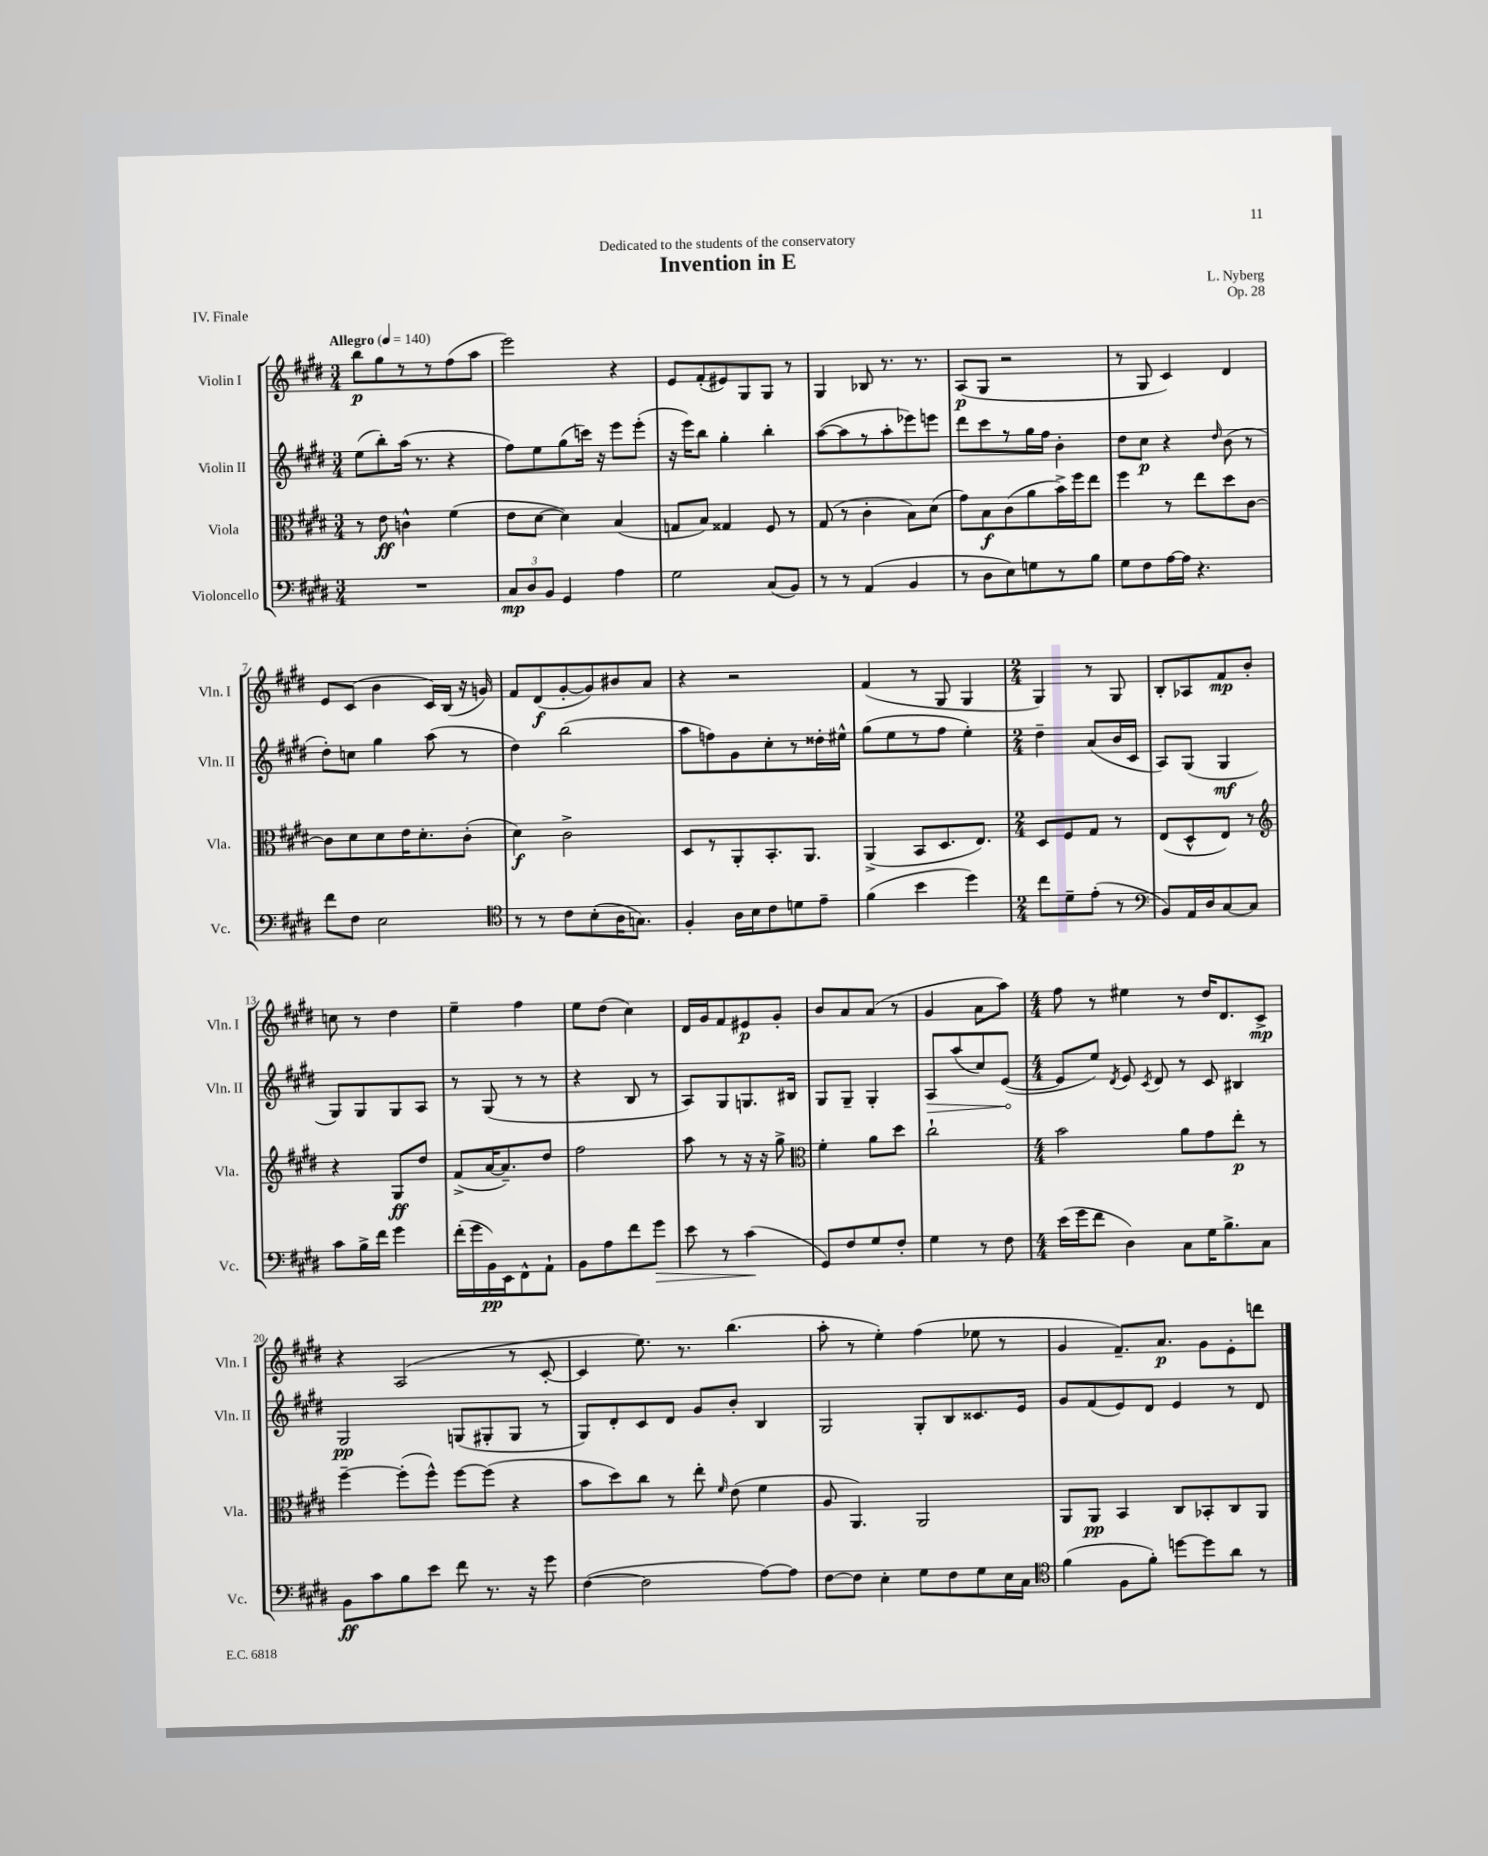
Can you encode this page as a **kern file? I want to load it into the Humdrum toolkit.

**kern	**dynam	**kern	**dynam	**kern	**dynam	**kern	**dynam
*part4	*part4	*part3	*part3	*part2	*part2	*part1	*part1
*staff4	*staff4	*staff3	*staff3	*staff2	*staff2	*staff1	*staff1
*I"Violoncello	*	*I"Viola	*	*I"Violin II	*	*I"Violin I	*
*I'Vc.	*	*I'Vla.	*	*I'Vln. II	*	*I'Vln. I	*
*clefF4	*	*clefC3	*	*clefG2	*	*clefG2	*
*k[f#c#g#d#]	*	*k[f#c#g#d#]	*	*k[f#c#g#d#]	*	*k[f#c#g#d#]	*
*M3/4	*	*M3/4	*	*M3/4	*	*M3/4	*
*MM140	*	*MM140	*	*MM140	*	*MM140	*
=1	=1	=1	=1	=1	=1	=1	=1
!	!	!	!	!	!	!LO:TX:a:B:t=Allegro	!
2.r	.	8r	.	(8ee\L	.	8bb\L	p
.	.	8e\	ff	8bb'\)	.	8gg#\	.
.	.	4cn^^\	.	(16aa\Jk	.	8r	.
.	.	.	.	8.r	.	.	.
.	.	.	.	.	.	8r	.
.	.	(4f#\	.	4r	.	(8ff#\	.
.	.	.	.	.	.	8aa\J	.
=2	=2	=2	=2	=2	=2	=2	=2
12C#/L	mp	8e\L	.	8ff#\L)	.	2eee\)	.
12D#/	.	.	.	.	.	.	.
.	.	[8d#\J	.	8ee\	.	.	.
12BB/J	.	.	.	.	.	.	.
4GG#/	.	4d#\])	.	(8gg#\	.	.	.
.	.	.	.	16cccn\Jk)	.	.	.
.	.	.	.	16r	.	.	.
4A\	.	(4B/	.	8eee\L	.	4r	.
.	.	.	.	(8eee'\J	.	.	.
=3	=3	=3	=3	=3	=3	=3	=3
2G#\	.	8Gn/L	.	16r	.	8e/L	.
.	.	.	.	16eee\KL)	.	.	.
.	.	8B/J)	.	8bb\J	.	(8f#'/	.
.	.	4G##X/	.	4gg#'\	.	8e#X/)	.
.	.	.	.	.	.	8G#/	.
(8C#/L	.	8F#/	.	4bb'\	.	8G#/J	.
8BB/J)	.	8r	.	.	.	8r	.
=4	=4	=4	=4	=4	=4	=4	=4
8r	.	(8G#/	.	([8aa\L	.	4G#/	.
8r	.	8r	.	8aa\]	.	.	.
(4AA/	.	4c#'\	.	8r	.	8B-X/	.
.	.	.	.	8aa'\	.	8.r	.
4BB/	.	8B\L)	.	8eee-X\)	.	.	.
.	.	.	.	.	.	8.r	.
.	.	(8d#\J	.	8eeen\J	.	.	.
=5	=5	=5	=5	=5	=5	=5	=5
8r	.	8g#\L)	.	8ddd#\L	.	(8A/L	p
8D#\L	.	8B\	f	8ccc#\	.	8G#/J	.
8E\)	.	(8c#\	.	8r	.	2r	.
8Gn\	.	8a\	.	16gg#\L	.	.	.
.	.	.	.	16ff#\JJ	.	.	.
8r	.	16b^\L)	.	4b'\	.	.	.
.	.	16ff#\J	.	.	.	.	.
8B\J	.	8ee\J	.	.	.	.	.
=6	=6	=6	=6	=6	=6	=6	=6
8G#\L	.	4ff#\	.	8dd#\L	.	8r	.
8F#\	.	.	.	8cc#\J	p	8G#/	.
[16A\L	.	8r	.	4r	.	4c#/)	.
16A\JJ]	.	.	.	.	.	.	.
4.r	.	8ee\L	.	.	.	.	.
.	.	.	.	16qqdd#/	.	.	.
.	.	8dd#\	.	(8b\	.	4d#/	.
.	.	[8c#\J	.	8r	.	.	.
!!LO:LB:g=z
=7	=7	=7	=7	=7	=7	=7	=7
8f#\L	.	8c#\L]	.	8dd#'\L)	.	8e/L	.
8F#\J	.	8d#\	.	8ccn\J	.	(8c#/J	.
2E\	.	8d#\	.	4gg#\	.	4b\	.
.	.	16e\K	.	.	.	.	.
.	.	8.d#'\	.	.	.	.	.
.	.	.	.	(8aa\	.	16c#/LL)	.
.	.	.	.	.	.	(16B/JJ	.
.	.	(8c#'\J	.	8r	.	16r	.
.	.	.	.	.	.	16gn/)	.
=8	=8	=8	=8	=8	=8	=8	=8
*clefC4	*	*	*	*	*	*	*
8r	.	4d#\)	f	4dd#\)	.	8f#/L	.
8r	.	.	.	.	.	(8d#/	f
8c#\L	.	2c#^\	.	(2bb\	.	[8g#'/	.
(8B'\	.	.	.	.	.	8g#/])	.
16A\K	.	.	.	.	.	8b#X/	.
8.Gn\J)	.	.	.	.	.	.	.
.	.	.	.	.	.	8a/J	.
=9	=9	=9	=9	=9	=9	=9	=9
4F#'/	.	8D#/L	.	8aa\L	.	4r	.
.	.	8r	.	8ffn\)	.	.	.
16A\LL	.	8AA'/	.	8g#\	.	2r	.
16B\J	.	.	.	.	.	.	.
8c#\	.	8.BB'/	.	8cc#'\	.	.	.
8dn\	.	.	.	8r	.	.	.
.	.	8.AA/J	.	.	.	.	.
8e~\J	.	.	.	16dd##X'\L	.	.	.
.	.	.	.	16ee#X^^\JJ	.	.	.
=10	=10	=10	=10	=10	=10	=10	=10
(4f#\	.	(4AA^/	.	(8gg#\L	.	(4f#/	.
.	.	.	.	8ee\	.	.	.
4b\	.	8BB/L	.	8r	.	8r	.
.	.	8.D#/	.	8ff#\J	.	8G#/	.
4dd#\)	.	.	.	4ee'\)	.	4G#/	.
.	.	8.E/J)	.	.	.	.	.
=11	=11	=11	=11	=11	=11	=11	=11
*M2/4	*	*M2/4	*	*M2/4	*	*M2/4	*
8cc#\L	.	8D#/L	.	4dd#~\	.	4G#/)	.
8d#~\	.	8F#/	.	.	.	.	.
(8e'\J	.	8G#/J	.	(8a/L	.	8r	.
8r	.	8r	.	16b/L	.	8G#/	.
.	.	.	.	16c#/JJ	.	.	.
=12	=12	=12	=12	=12	=12	=12	=12
*clefF4	*	*	*	*	*	*	*
8BB/L)	.	(8E/L	.	8A/L)	.	8B'/L	.
16AA/L	.	8D#^^/	.	(8G#/J	.	8A-X/	.
16D#/J	.	.	.	.	.	.	.
[8C#/	.	8E/J)	.	4G#/	mf	8f#/	mp
8C#/J]	.	8r	.	.	.	8b'/J	.
!!LO:LB:g=z
=13	=13	=13	=13	=13	=13	=13	=13
*	*	*clefG2	*	*	*	*	*
8c#\L	.	4r	.	8G#/L)	.	8ccn\	.
16B^\L	.	.	.	8G#/	.	8r	.
16f#\JJ	.	.	.	.	.	.	.
4g#\	.	8G#/L	ff	8G#/	.	4dd#\	.
.	.	8dd#/J	.	8A/J	.	.	.
=14	=14	=14	=14	=14	=14	=14	=14
(16f#'\LL	.	(8f#^/L	.	8r	.	4ee~\	.
16g#\	.	.	.	.	.	.	.
16BB\)	pp	[16a/K	.	(8G#/	.	.	.
16EE\J	.	8.a~/])	.	.	.	.	.
8FF#^^\	.	.	.	8r	.	4ff#\	.
8AA`\J	.	8dd#/J	.	8r	.	.	.
=15	=15	=15	=15	=15	=15	=15	=15
8BB\L	.	2ff#\	.	4r	.	8ee\L	.
8A\	.	.	.	.	.	(8dd#\J	.
8f#\	.	.	.	8B/	.	4cc#\)	.
!	!LO:HP:b	!	!	!	!	!	!
8g#\J	>	.	.	8r	.	.	.
=16	=16	=16	=16	=16	=16	=16	=16
8e\	.	8aa\	.	8A/L)	.	16d#/LL	.
.	.	.	.	.	.	16g#/J	.
8r	.	8r	.	8G#/	.	8f#/	.
(4c#\	.	16r	.	8.Gn/	.	8e#X/	p
.	.	16r	.	.	.	.	.
.	.	8gg#^\	.	.	.	8g#'/J	.
.	.	.	.	16B#X/Jk	.	.	.
.	]	.	.	.	.	.	.
=17	=17	=17	=17	=17	=17	=17	=17
*	*	*clefC3	*	*	*	*	*
8GG#/L)	.	4f#'\	.	8G#/L	.	8b/L	.
8F#/	.	.	.	8G#~/J	.	8a/	.
8G#/	.	8a\L	.	4G#'/	.	(8a/J	.
8F#'/J	.	8dd#\J	.	.	.	8r	.
=18	=18	=18	=18	=18	=18	=18	=18
!	!	!	!	!	!LO:HP:b	!	!
4G#\	.	2cc#`\	.	8A/L	>	4g#/	.
.	.	.	.	(8aa/	.	.	.
8r	.	.	.	8cc#/)	.	8a\L	.
8F#\	.	.	.	([8e/J	.	8aa\J)	.
.	.	.	.	.	]	.	.
=19	=19	=19	=19	=19	=19	=19	=19
*M4/4	*	*M4/4	*	*M4/4	*	*M4/4	*
(16e\LL	.	2b\	.	8e/L]	.	8ff#\	.
16g#\J	.	.	.	.	.	.	.
8f#\J	.	.	.	8ee/J)	.	8r	.
.	.	.	.	8qd#/	.	.	.
4D#\)	.	.	.	8e/	.	4ee#X\	.
.	.	.	.	8qc#/	.	.	.
.	.	.	.	8d#/	.	.	.
8C#\L	.	8a\L	.	8r	.	8r	.
16G#\K	.	8g#\	.	8c#/	.	16dd#/KL	.
8.B^\	.	.	.	.	.	8.d#/	.
.	.	8ee'\J	p	4B#X/	.	.	.
8C#\J	.	8r	.	.	.	8c#^/J	mp
!!LO:LB:g=z
=20	=20	=20	=20	=20	=20	=20	=20
8BB\L	ff	[4ff#~\	.	2G#/	pp	4r	.
8c#\	.	.	.	.	.	.	.
8B\	.	(8ff#'\L]	.	.	.	(2A/	.
8e\J	.	8ff#^^\J)	.	.	.	.	.
8f#\	.	[8ff#\L	.	(8Gn/L	.	.	.
8.r	.	(8ff#\J]	.	8G#X'/	.	.	.
.	.	4r	.	8G#/J	.	8r	.
16r	.	.	.	.	.	.	.
8g#\	.	.	.	8r	.	[8c#'/	.
=21	=21	=21	=21	=21	=21	=21	=21
([4F#\	.	8b\L	.	8G#/L)	.	4c#/]	.
.	.	8dd#\)	.	8d#'/	.	.	.
2F#\]	.	8cc#\J	.	8c#/	.	8.ee\)	.
.	.	8r	.	8d#/J	.	.	.
.	.	.	.	.	.	8.r	.
.	.	8ee'\	.	8g#/L	.	.	.
.	.	16qqf#/	.	.	.	.	.
.	.	(8e\	.	8b'/J	.	(4.bb\	.
[8A\L)	.	4f#\	.	4B/	.	.	.
8A\J]	.	.	.	.	.	.	.
=22	=22	=22	=22	=22	=22	=22	=22
[8F#\L	.	8A/	.	2G#/	.	8aa'\	.
8F#\J]	.	4.AA/)	.	.	.	8r	.
4E'\	.	.	.	.	.	4ee'\)	.
8G#\L	.	2AA/	.	8G#'/L	.	(4ff#\	.
8F#\	.	.	.	8B/	.	.	.
8G#\	.	.	.	8.c##X/	.	8ee-X\	.
16E\L	.	.	.	.	.	8r	.
16C#\JJ	.	.	.	16e/Jk	.	.	.
=23	=23	=23	=23	=23	=23	=23	=23
*clefC4	*	*	*	*	*	*	*
(4f#\	.	8AA/L	.	8g#/L	.	4g#/	.
.	.	8AA/J	pp	(8f#/	.	.	.
8F#\L	.	4BB/	.	8e/)	.	8.f#~/L)	.
8f#'\J)	.	.	.	8d#/J	.	.	.
.	.	.	.	.	.	8.a/J	p
[8ddn\L	.	8C#/L	.	4e/	.	.	.
8dd\]	.	8BB-X'/	.	.	.	8g#\L	.
8a\J	.	8C#/	.	8r	.	8e'\	.
8r	.	8AA/J	.	8d#/	.	8dddn\J	.
==	==	==	==	==	==	==	==
*-	*-	*-	*-	*-	*-	*-	*-
